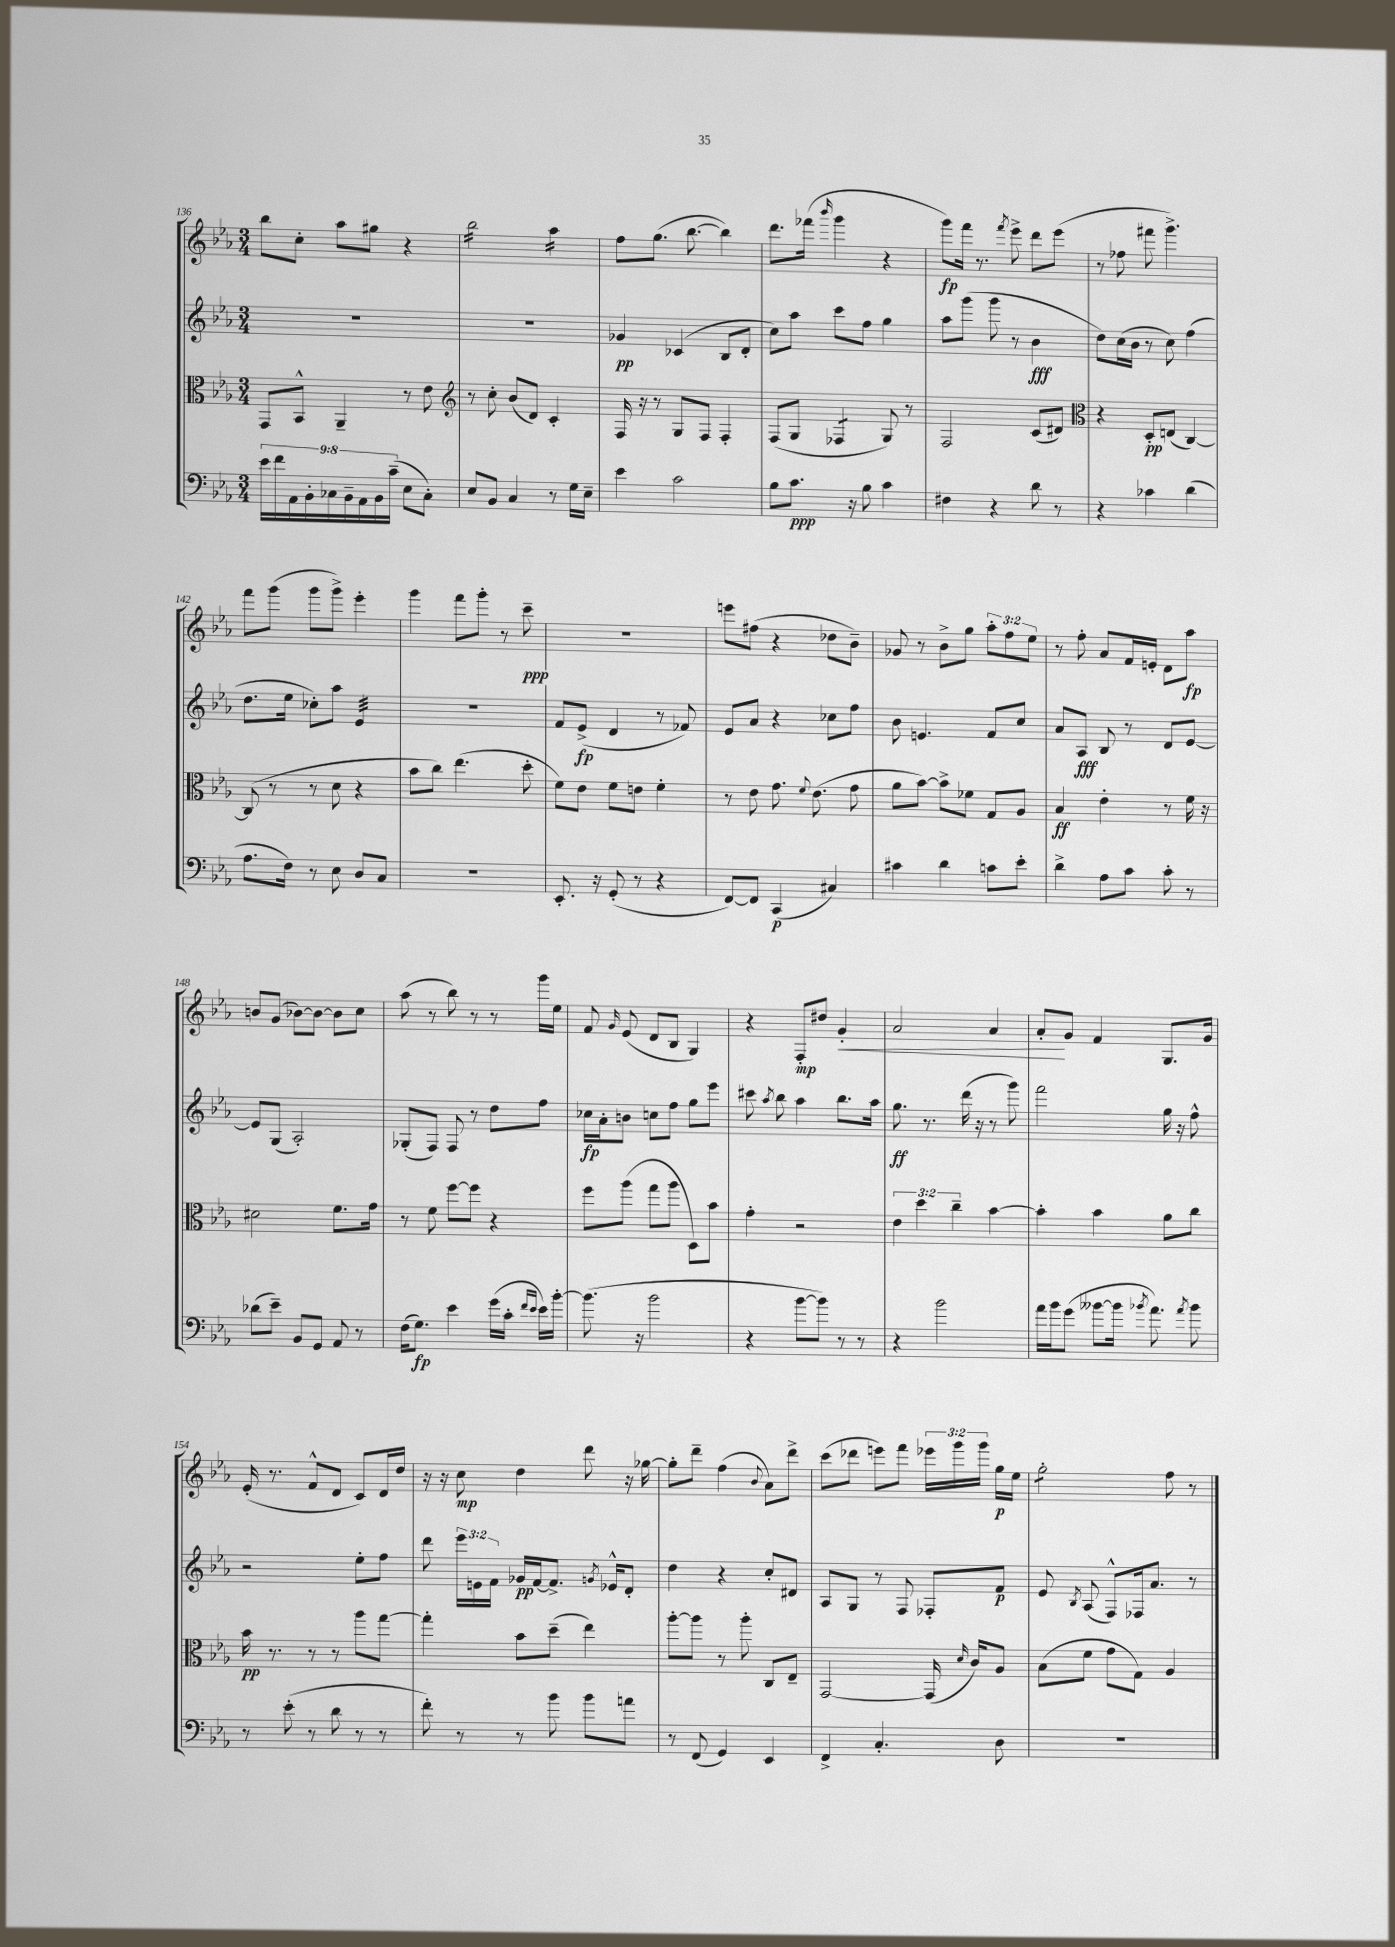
<<
\new StaffGroup <<
\new Staff = "s0" {
    \clef treble \key ees \major \numericTimeSignature \time 3/4 \override Staff.TupletNumber.text = #tuplet-number::calc-fraction-text
    \autoBeamOff bes''8[ c''8]-. aes''8[ gis''8] r4 |
    bes''2:16 aes''4:16 |
    f''8[ g''8.]( bes''8.~ bes''4) |
    d'''8.[ fes'''16]( \grace { bes'''16 } g'''4 r4 |
    g'''8[\fp) f'''16] r8. \acciaccatura { f'''8 } ees'''8-> d'''8[ ees'''8]( |
    r8 fes''8 fis'''8 g'''4.->) |
    f'''8[ g'''8]( g'''8[ g'''8]->) ees'''4-. |
    g'''4 f'''8[ g'''8]-. r8 c'''8--\ppp |
    R2. |
    e'''8[ fis''8]( r4 des''8[ bes'8]--) |
    ges'8 r8 bes'8[-> g''8] \tuplet 3/2 { aes''8[-. f''8 ees''8] } |
    r8 f''8-. aes'8[ f'16 e'16]-. d'8[ aes''8]\fp |
    b'8[ g'8]( bes'8[~) bes'8]~ bes'8[ c''8] |
    aes''8( r8 bes''8) r8 r8 g'''16[ ees''16] |
    f'8 \grace { g'16 } ees'8( d'8[ bes8] g4) |
    r4 f8[-.\mp dis''8] g'4-.\< |
    aes'2 aes'4 |
    aes'8[-.\! g'8] f'4 g8.[ g'16] |
    ees'16-.( r8. f'8[-^ d'8] c'8[) d'16 d''16] |
    r16 r16 c''8\mp d''4 d'''8 r16 ges''16~ |
    ges''8[-. d'''8]-- f''4( \appoggiatura { bes'8 } aes'8[) d'''8]-> |
    c'''8[( des'''8] e'''8[) f'''8] \tuplet 3/2 { ees'''16[ g'''16 g'''16] } g''16[\p ees''16] |
    g''2:8-. f''8 r8 \bar "|." |
}
\new Staff = "s1" {
    \clef treble \key ees \major \numericTimeSignature \time 3/4 \override Staff.TupletNumber.text = #tuplet-number::calc-fraction-text
    \autoBeamOff R2. |
    R2. |
    ges'4\pp ces'4( bes8[ d'8]-. |
    c''8[) aes''8] c'''8[ f''8] g''4 |
    aes''8[ g'''8]( g'''8 r8 bes'4\fff |
    d''8[) c''16( bes'16] r8 c''8) f''4( |
    d''8.[ ees''16] ces''8[-.) aes''8] ees'4:32 |
    R2. |
    f'8[ ees'8]->\fp( d'4 r8 fes'8) |
    ees'8[ aes'8] r4 ces''8[ f''8] |
    bes'8 e'4. f'8[ c''8] |
    aes'8[ aes8]\fff bes8 r8 d'8[ ees'8]~ |
    ees'8[ g8]( aes2-.) |
    ges8[-.( f8]) f8 r8 d''8[ f''8] |
    ces''16[\fp aes'16-. b'8] c''8[ f''8] g''8[ ees'''8] |
    cis'''8 \acciaccatura { aes''8 } bes''8 aes''4 bes''8.[ aes''16] |
    g''8.\ff r8. d'''16( r16 r8 g'''8) |
    f'''2 g''16 r16 f''8-^ |
    r2 ees''8[-. f''8] |
    d'''8 \tuplet 3/2 { ees'''16[ e'16 f'16] } ges'16[\pp f'16~ f'8.]-> \acciaccatura { g'8 } ees'16[-^ d'8]-. |
    d''4 r4 c''8[-. dis'8] |
    aes8[ g8] r8 f8 fes8[-. f'8]\p |
    ees'8 \acciaccatura { bes8 } aes8( f8[-^) fes16 aes'8.] r8 \bar "|." |
}
\new Staff = "s2" {
    \clef alto \key ees \major \numericTimeSignature \time 3/4 \override Staff.TupletNumber.text = #tuplet-number::calc-fraction-text
    \autoBeamOff g,8[ bes,8]-^ aes,4-- r8 ees'8 |
    \clef treble r8 c''8-. bes'8[( d'8]) c'4-. |
    f16 r16 r8 g8[ f8] f4-. |
    f8[( g8] fes4:8 g8) r8 |
    f2 c'8[( dis'8]) |
    \clef alto r4 d8[-.\pp e8]( c4~) |
    c8( r8 r8 d'8 r4 |
    bes'8[ c''8]) ees''4.( d''8-. |
    f'8[) ees'8] f'8[ e'8] f'4-. |
    r8 ees'8 g'8. \appoggiatura { f'8 } ees'8.( g'8 |
    aes'8[ bes'8]~) bes'8[-> fes'8] g8[ aes8] |
    bes4\ff ees'4-. r8 f'16 r16 |
    dis'2 f'8.[ g'16] |
    r8 f'8 f''8[~ f''8] r4 |
    f''8[ aes''8]( g''8[ aes''8] d8[) bes'8] |
    g'4-. r2 |
    \tuplet 3/2 { ees'4 d''4 c''4-- } bes'4~ |
    bes'4-. bes'4 aes'8[ c''8] |
    bes'16\pp r8. r8 r8 aes''8[ g''8]~ |
    g''4-. bes'8[ d''8]--( ees''4) |
    aes''8[~-. aes''8] r8 aes''8-. c8[ ees8]-- |
    g,2~ g,16( \grace { d'16 } c'16[) aes8] |
    bes8[( f'8] g'8[ g8]) aes4 \bar "|." |
}
\new Staff = "s3" {
    \clef bass \key ees \major \numericTimeSignature \time 3/4 \override Staff.TupletNumber.text = #tuplet-number::calc-fraction-text
    \autoBeamOff \tuplet 9/8 { ees'16[ f'16 aes,16 bes,16-. ces16 bes,16-- aes,16 bes,16 c'16]--( } ees8[ ces8]-.) |
    ees8[ bes,8] c4 r8 g16[ ees16]-- |
    ees'4 c'2 |
    bes8[ c'8.]\ppp r16 bes8 c'4 |
    fis4 r4 d'8 r8 |
    r4 ces'4 d'4( |
    aes8.[ f16]) r8 ees8 d8[ c8] |
    R2. |
    ees,8.-. r16 g,8-.( r8 r4 |
    f,8[~) f,8] c,4\p( cis4) |
    cis'4 d'4 c'8[ ees'8]-. |
    d'4-> aes8[ c'8] c'8-. r8 |
    des'8[( ees'8]--) bes,8[ g,8] aes,8 r8 |
    f16[( g8.]\fp) ees'4 g'16[( c'16]-. \grace { f'16[ ees'16] } ees'16[) bes'16]~-. |
    bes'8.( r16 bes'2 |
    r4 bes'8[~ bes'8]) r8 r8 |
    r4 bes'2 |
    aes'16[ bes'16 g'8]( beses'8[~ beses'16] \acciaccatura { bes'8 } aes'8.) \acciaccatura { aes'8 } bes'8 |
    r8 ees'8-.( r8 d'8 r8 r8 |
    f'8-.) r8 r8 bes'8 bes'8[ a'8] |
    r8 f,8( g,4) ees,4 |
    f,4-> c4.-. d8 |
    R2. \bar "|." |
}
>>
>>
\layout { \context { \Score currentBarNumber = #136 } }
